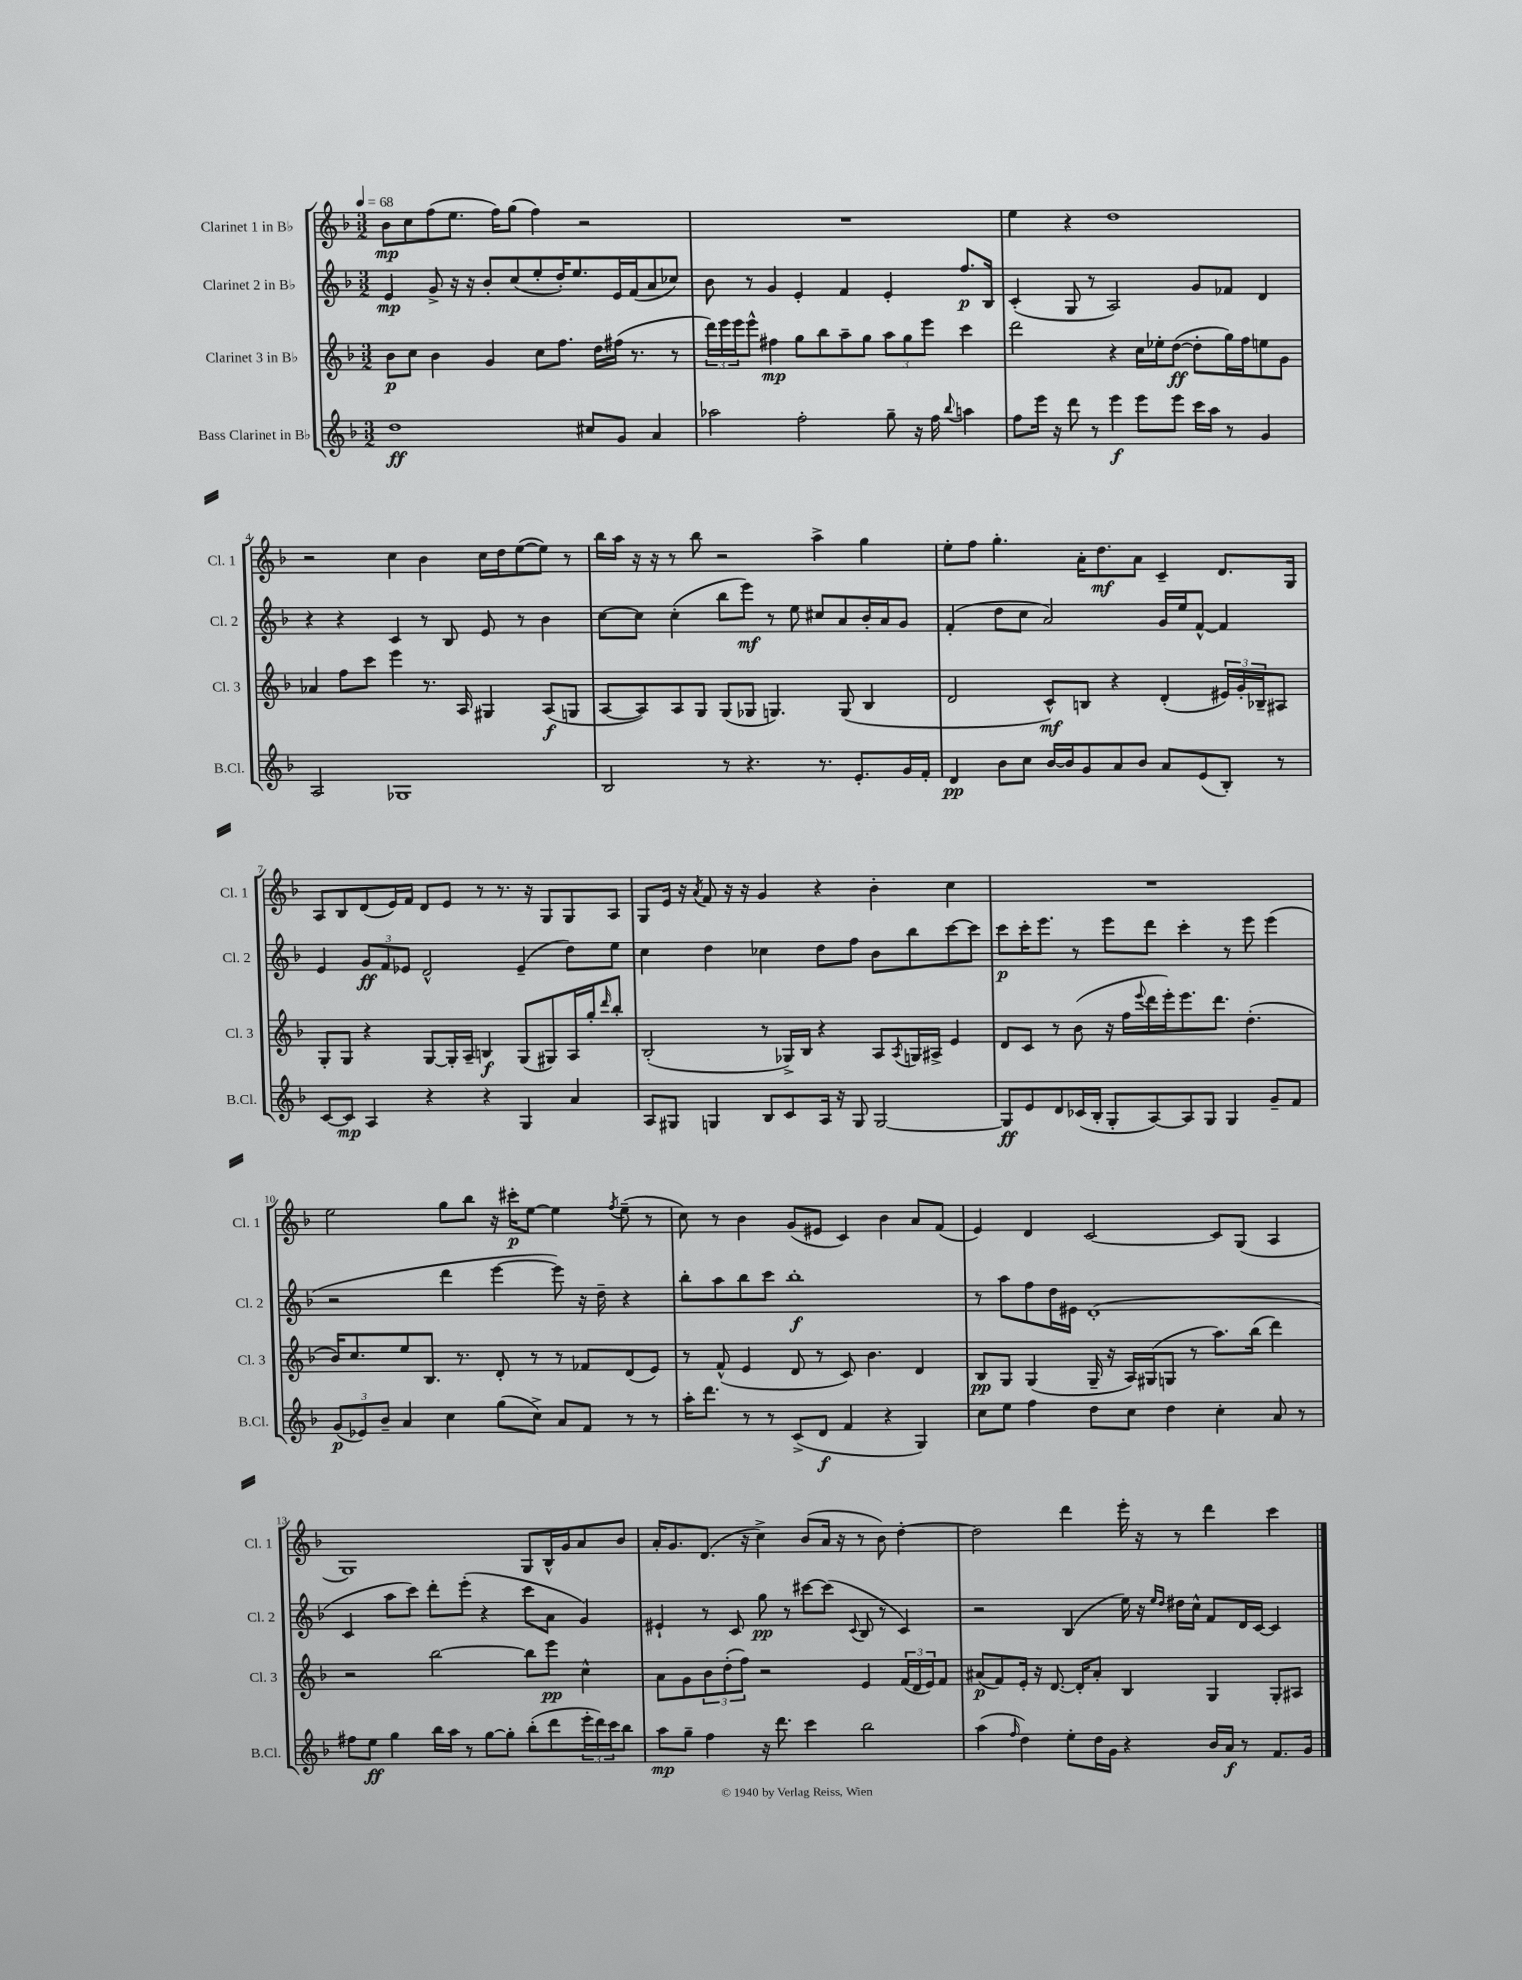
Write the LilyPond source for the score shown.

<<
\new StaffGroup <<
\new Staff = "s0" \with { instrumentName = "Clarinet 1 in Bb" shortInstrumentName = "Cl. 1" } {
    \clef treble \key f \major \numericTimeSignature \time 3/2 \tempo 4 = 68
    bes'8\mp c''8 f''8( e''8. f''16) g''8( f''4) r2 |
    R1. |
    e''4 r4 d''1 |
    r2 c''4 bes'4 c''16 d''16 e''8~( e''8) r8 |
    bes''16 a''16 r16 r16 r8 bes''8 r2 a''4-> g''4 |
    e''8-. f''8 g''4.-. a'16-. d''8.\mf a'8 c'4-- d'8. g16 |
    a8 bes8 d'8( e'16) f'16 d'8 e'8 r8 r8. r16 g8 g8 a8 |
    g8 e'16 r16 \acciaccatura { a'8 } f'8 r16 r16 g'4 r4 bes'4-. c''4 |
    R1. |
    e''2 g''8 bes''8 r16 cis'''16-.\p e''8~ e''4 \acciaccatura { f''8 } e''8--( r8 |
    c''8) r8 bes'4 g'8( eis'8 c'4) bes'4 a'8 f'8( |
    e'4) d'4 c'2~ c'8 g8( a4 |
    g1) g8 bes16-^ g'16 a'8 bes'8 |
    a'16-. g'8. d'8.( r16 c''4->) bes'8( a'16 r16 r8 bes'8) d''4~-. |
    d''2 d'''4 e'''16-. r16 r8 d'''4 c'''4 \bar "|." |
}
\new Staff = "s1" \with { instrumentName = "Clarinet 2 in Bb" shortInstrumentName = "Cl. 2" } {
    \clef treble \key f \major \numericTimeSignature \time 3/2
    e'4\mp g'8-> r16 r16 bes'8-. c''8( e''8-. d''16-.) e''8. e'16 f'16( a'8 ces''8) |
    bes'8 r8 g'4 e'4-. f'4 e'4-. f''8.\p bes16 |
    c'4-.( g8 r8 a2) g'8 fes'8 d'4 |
    r4 r4 c'4 r8 bes8 e'8 r8 bes'4 |
    c''8~ c''8 c''4-.( bes''8 e'''8\mf) r8 e''8 cis''8 a'8 bes'16-. a'16 g'8 |
    f'4-.( d''8 c''8 a'2) g'16 e''16 f'8~-^ f'4 |
    e'4 \tuplet 3/2 { g'8\ff f'8 ees'8 } d'2-^ ees'4--( d''8) e''8 |
    c''4 d''4 ces''4 d''8 f''8 bes'8 bes''8 c'''8~ c'''8 |
    c'''8\p c'''16-. e'''8. r8 e'''8 d'''8 c'''4-. r8 e'''8 e'''4( |
    r2 d'''4 e'''4~ e'''8) r16 d''16-- r4 |
    bes''8-. a''8 bes''8 c'''8 bes''1-.\f |
    r8 a''8 f''8 d''16 eis'16 d'1-.( |
    c'4 a''8 c'''8) d'''8-. e'''8-.( r4 c'''8 a'8 g'4) |
    eis'4-! r8 c'8 g''8\pp r8 cis'''8~ cis'''8( \appoggiatura { c'8 } bes8 r8 c'4) |
    r2 bes4( e''16) r16 \grace { e''16 d''16 } dis''16 c''16-^ f'8 d'16 c'16~ c'4 \bar "|." |
}
\new Staff = "s2" \with { instrumentName = "Clarinet 3 in Bb" shortInstrumentName = "Cl. 3" } {
    \clef treble \key f \major \numericTimeSignature \time 3/2
    bes'8\p c''8 bes'4 g'4 c''8 f''8. d''16 fis''16( r8. r8 |
    \tuplet 3/2 { d'''16) e'''16 e'''16 } e'''8-^ fis''4\mp g''8 bes''8 a''8-- g''8 \tuplet 3/2 { a''8 g''8 e'''8 } c'''4 |
    d'''2 r4 c''16 ees''16-. d''8~\ff( d''8-. g''16) f''16 e''8 g'8 |
    aes'4 f''8 c'''8 e'''4 r8. a16 gis4 a8\f( g8 |
    a8~ a8) a8 g8 g8( ges8 g4.) g8( bes4 |
    d'2 c'8-^\mf) b8 r4 d'4-.( \tuplet 3/2 { eis'16) g'16-. bes16-- } ais8 |
    g8-. g8 r4 g8~ g16-. a16-- b4\f g8( gis8) a16 g''16-. \grace { d'''16 } bes''8-. |
    bes2-.( r8 ges16->) bes16 r4 a8 \acciaccatura { a8 } g16 ais16-> e'4 |
    d'8 c'8 r8 bes'8( r16 f''16 \appoggiatura { e'''8 } d'''16 e'''16-.) e'''8. d'''8. d''4.-.( |
    bes'16) c''8. e''8 bes8. r8. d'8-. r8 r8 fes'8 d'8( e'8) |
    r8 f'8-^( e'4 d'8 r8 c'8) bes'4. d'4 |
    bes8\pp g8 g4( g16-- r16 a16) gis16( g8 r8 a''8.) bes''16( d'''4) |
    r2 bes''2~ bes''8 e'''8\pp c''4-^ |
    a'8 g'8 \tuplet 3/2 { bes'8 d''8-.( f''8) } r2 e'4 \tuplet 3/2 { f'16( d'16 e'16) } f'8 |
    ais'8\p( f'8) e'16-. r16 d'8.~ d'16-. ais'8-. bes4 g4 g8-. ais8 \bar "|." |
}
\new Staff = "s3" \with { instrumentName = "Bass Clarinet in Bb" shortInstrumentName = "B.Cl." } {
    \clef treble \key f \major \numericTimeSignature \time 3/2
    d''1\ff cis''8 g'8 a'4 |
    aes''2 f''2-. g''8-- r16 f''16 \appoggiatura { bes''8 } a''4 |
    f''8 e'''16 r16 d'''8 r8 e'''4\f e'''8 e'''8 c'''16 a''16 r8 g'4 |
    a2 ges1 |
    bes2 r8 r4. r8. e'8.-. g'16 f'16-. |
    d'4\pp bes'8 c''8 bes'16~ bes'16 g'8 a'8 bes'8 a'8 e'8( bes8-.) r8 |
    c'8~ c'8\mp a4 r4 r4 g4 a'4 |
    a8 gis8 g4 bes8 c'8 a16 r16 g8 g2~ |
    g8\ff e'8 d'8 ces'16( bes16-. g8-. a8~) a8 g8 g4 g'8-- f'8 |
    \tuplet 3/2 { g'8\p( ees'8) bes'8-- } a'4 c''4 g''8( c''8->) a'8 f'8 r8 r8 |
    a''16-. d'''8. r8 r8 c'8->( d'8\f f'4 r4 g4) |
    c''8 e''8 f''4 d''8 c''8 d''4 c''4-. a'8 r8 |
    fis''8 e''8\ff g''4 bes''16 a''16 r8 g''8~ g''8-. bes''8-.( d'''8 \tuplet 3/2 { e'''16-. d'''16) c'''16 } bes''8 |
    a''8\mp g''8-- f''4 r16 d'''8. c'''4 bes''2 |
    a''4( \grace { f''16 } d''4) e''8-. d''16 g'16 r4 bes'16 a'16\f r8 f'8. g'16 \bar "|." |
}
>>
>>
